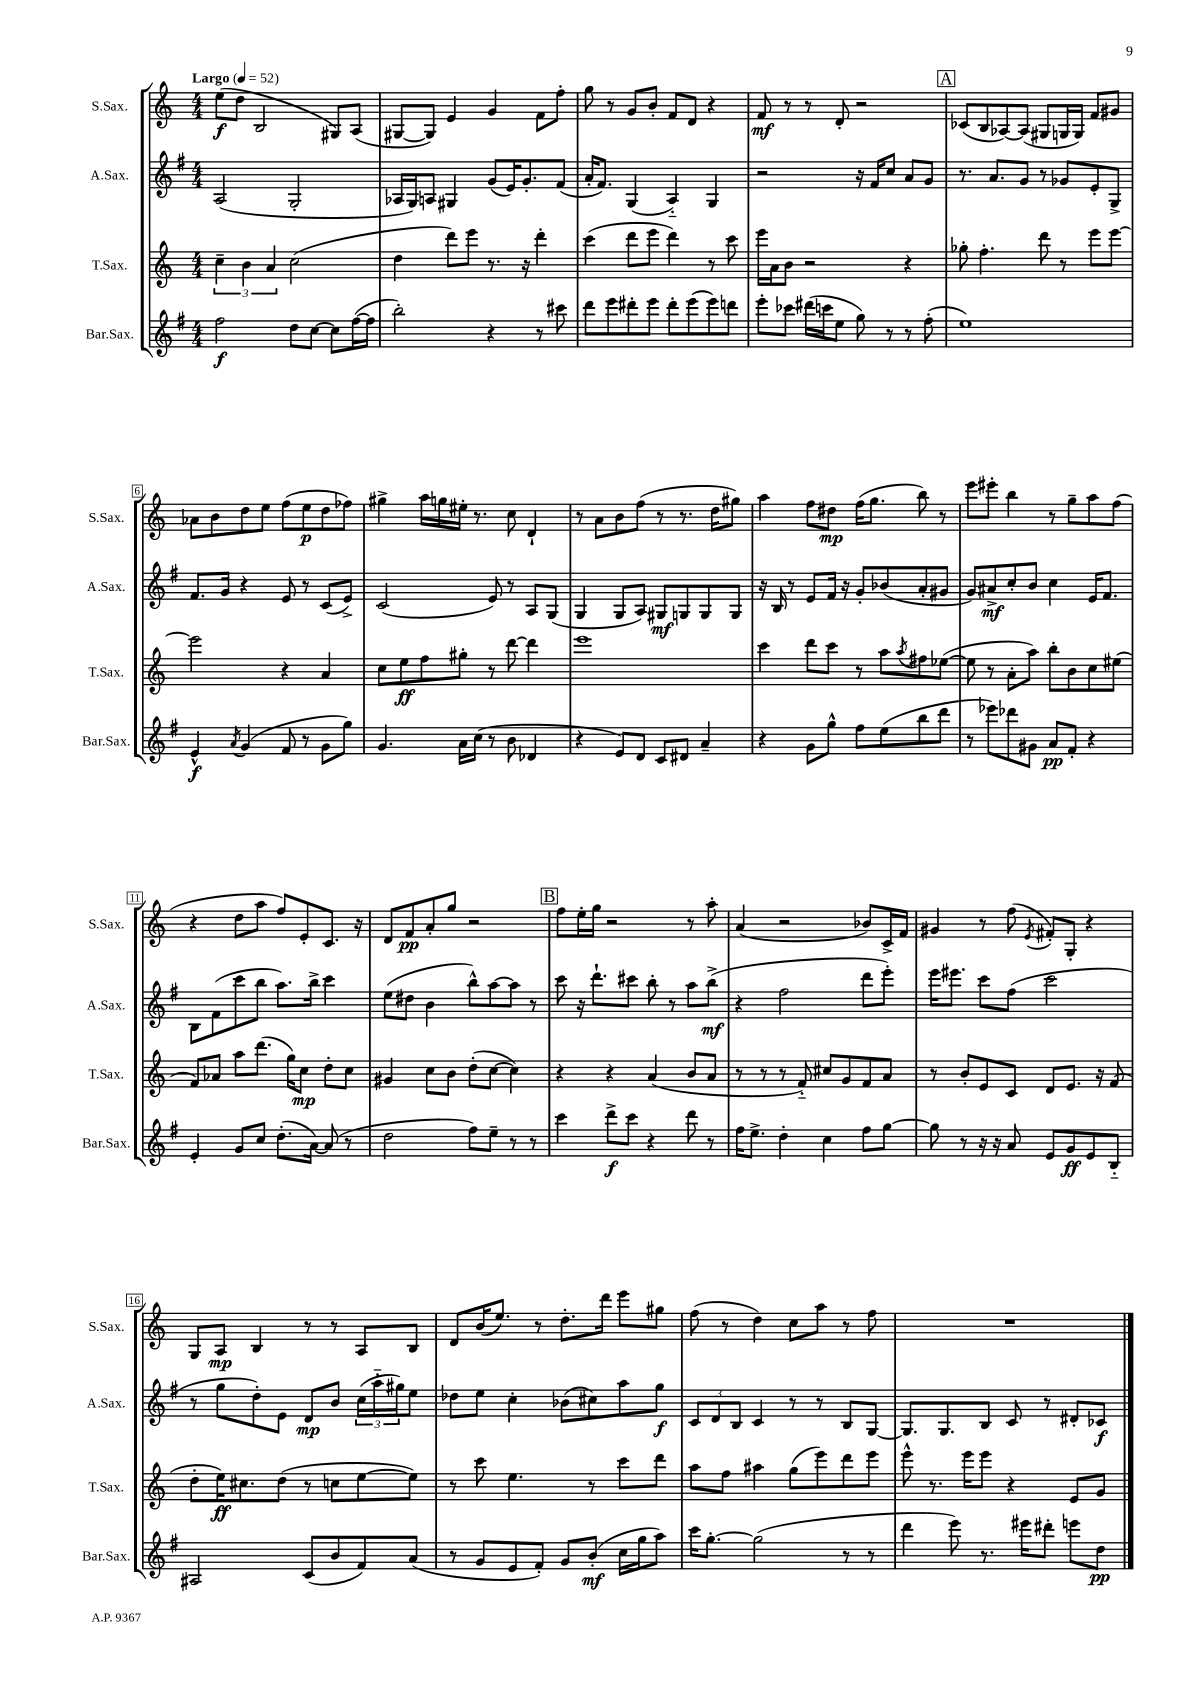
<<
\new StaffGroup <<
\new Staff = "s0" \with { instrumentName = "S.Sax." shortInstrumentName = "S.Sax." } {
    \clef treble \key c \major \numericTimeSignature \time 4/4 \tempo "Largo" 4 = 52
    e''8\f( d''8 b2 gis8) a8( |
    gis8~ gis8) e'4 g'4 f'8 f''8-. |
    g''8 r8 g'8 b'8-. f'8 d'8 r4 |
    f'8\mf r8 r8 d'8-. r2 |
    \mark \markup { \box "A" } ces'8( b8 aes8~) aes8( gis8 g16 g16) f'8 gis'8 |
    aes'8 b'8 d''8 e''8 f''8( e''8\p d''8 fes''8) |
    gis''4-> a''16 g''16 eis''16-. r8. c''8 d'4-! |
    r8 a'8 b'8 f''8( r8 r8. d''16 gis''8) |
    a''4 f''8 dis''8\mp f''16( g''8. b''8) r8 |
    e'''8 eis'''8-. b''4 r8 g''8-- a''8 f''8( |
    r4 d''8 a''8 f''8) e'8-. c'8. r16 |
    d'8 f'8\pp a'8-. g''8 r2 |
    \mark \markup { \box "B" } f''8 e''16-. g''16 r2 r8 a''8-. |
    a'4( r2 bes'8) c'16-> f'16 |
    gis'4 r8 f''8( \acciaccatura { e'8 } fis'8-.) g8-. r4 |
    g8 a8\mp b4 r8 r8 a8 b8 |
    d'8 b'16( e''8.) r8 d''8.-. d'''16 e'''8 gis''8 |
    f''8( r8 d''4) c''8 a''8 r8 f''8 |
    R1 \bar "|." |
}
\new Staff = "s1" \with { instrumentName = "A.Sax." shortInstrumentName = "A.Sax." } {
    \clef treble \key g \major \numericTimeSignature \time 4/4
    a2( g2-. |
    aes16 g16) a8 gis4 g'8( e'16) g'8.-. fis'8( |
    a'16-. fis'8.) g4( a4-_) g4 |
    r2 r16 fis'16 c''8 a'8 g'8 |
    \mark \markup { \box "A" } r8. a'8. g'8 r8 ges'8 e'8-. g8-> |
    fis'8. g'16 r4 e'8 r8 c'8( e'8->) |
    c'2( e'8) r8 a8 g8( |
    g4 g8 a8) gis8\mf g8 g8 g8 |
    r16 b16 r8 e'8 fis'16 r16 g'8-. bes'8( a'8-. gis'8 |
    g'8) ais'8->\mf c''8-. b'8 c''4 e'16 fis'8. |
    b8 fis'8( c'''8 b''8 a''8.) b''16-> c'''4 |
    e''8( dis''8 b'4 b''8-^) a''8~ a''8 r8 |
    \mark \markup { \box "B" } c'''8 r16 d'''8.-! cis'''8 b''8-. r8 a''8 b''8->\mf( |
    r4 fis''2 d'''8 e'''8-.) |
    e'''16 eis'''8. c'''8 fis''8( c'''2 |
    r8 g''8 d''8-.) e'8 d'8\mp b'8 \tuplet 3/2 { c''16( a''16-_ gis''16) } e''8 |
    des''8 e''8 c''4-. bes'8( cis''8) a''8 g''8\f |
    \tuplet 3/2 { c'8 d'8 b8 } c'4 r8 r8 b8 g8~ |
    g8. g8. b8 c'8 r8 dis'8-. ces'8\f \bar "|." |
}
\new Staff = "s2" \with { instrumentName = "T.Sax." shortInstrumentName = "T.Sax." } {
    \clef treble \key c \major \numericTimeSignature \time 4/4
    \tuplet 3/2 { c''4-- b'4 a'4 } c''2( |
    d''4 d'''8) e'''8 r8. r16 d'''4-. |
    c'''4( d'''8 e'''8 d'''4) r8 c'''8 |
    e'''16 a'16 b'8 r2 r4 |
    \mark \markup { \box "A" } ges''8-. f''4.-. d'''8 r8 e'''8 e'''8~ |
    e'''2 r4 a'4 |
    c''8 e''8\ff f''8 gis''8-. r8 d'''8~ d'''4 |
    e'''1 |
    c'''4 d'''8 c'''8 r8 a''8 \acciaccatura { a''8 } fis''8 ees''8~( |
    ees''8 r8 a'8-. a''8) b''8-. b'8 c''8 eis''8( |
    f'8) aes'8 a''8 d'''8.( g''16) c''8\mp d''8-. c''8 |
    gis'4 c''8 b'8 d''8-.( c''8~ c''4) |
    \mark \markup { \box "B" } r4 r4 a'4( b'8 a'8 |
    r8 r8 r8 f'8-_) cis''8 g'8 f'8 a'8 |
    r8 b'8-. e'8 c'8 d'8 e'8. r16 f'8( |
    d''8-. e''16\ff) cis''8. d''8( r8 c''8 e''8~ e''8) |
    r8 c'''8 e''4. r8 c'''8 d'''8 |
    a''8 f''8 ais''4 g''8( e'''8) d'''8 e'''8 |
    e'''8-^ r8. e'''16 e'''8 r4 e'8 g'8 \bar "|." |
}
\new Staff = "s3" \with { instrumentName = "Bar.Sax." shortInstrumentName = "Bar.Sax." } {
    \clef treble \key g \major \numericTimeSignature \time 4/4
    fis''2\f d''8 c''8~ c''8 fis''16~( fis''16 |
    b''2-.) r4 r8 cis'''8 |
    d'''8 e'''8 dis'''8-. e'''8 dis'''8-. e'''8( e'''8) d'''8 |
    e'''8-. ces'''8 dis'''16( c'''16 e''8 g''8) r8 r8 fis''8-.( |
    \mark \markup { \box "A" } e''1) |
    e'4-^\f \acciaccatura { a'8 } g'4( fis'8 r8 g'8 g''8) |
    g'4. a'16 c''16( r8 b'8 des'4 |
    r4 e'8) d'8 c'8 dis'8 a'4-- |
    r4 g'8 g''8-^ fis''8 e''8( b''8 d'''8 |
    r8 ees'''8) des'''8 gis'8 a'8\pp fis'8-. r4 |
    e'4-. g'8 c''8 d''8.-.( a'16~) a'8( r8 |
    d''2 fis''8) e''8-- r8 r8 |
    \mark \markup { \box "B" } c'''4 d'''8->\f c'''8 r4 d'''8 r8 |
    fis''16 e''8.-> d''4-. c''4 fis''8 g''8~ |
    g''8 r8 r16 r16 a'8 e'8 g'8\ff e'8 b8-_ |
    ais2 c'8( b'8 fis'8) a'8( |
    r8 g'8 e'8 fis'8-.) g'8 b'8-.\mf( c''16 g''16 a''8) |
    c'''16 g''8.~-. g''2( r8 r8 |
    d'''4 e'''8) r8. eis'''16 dis'''8-. e'''8 d''8\pp \bar "|." |
}
>>
>>
\layout { \context { \Score \override BarNumber.stencil = #(make-stencil-boxer 0.1 0.3 ly:text-interface::print) } }
